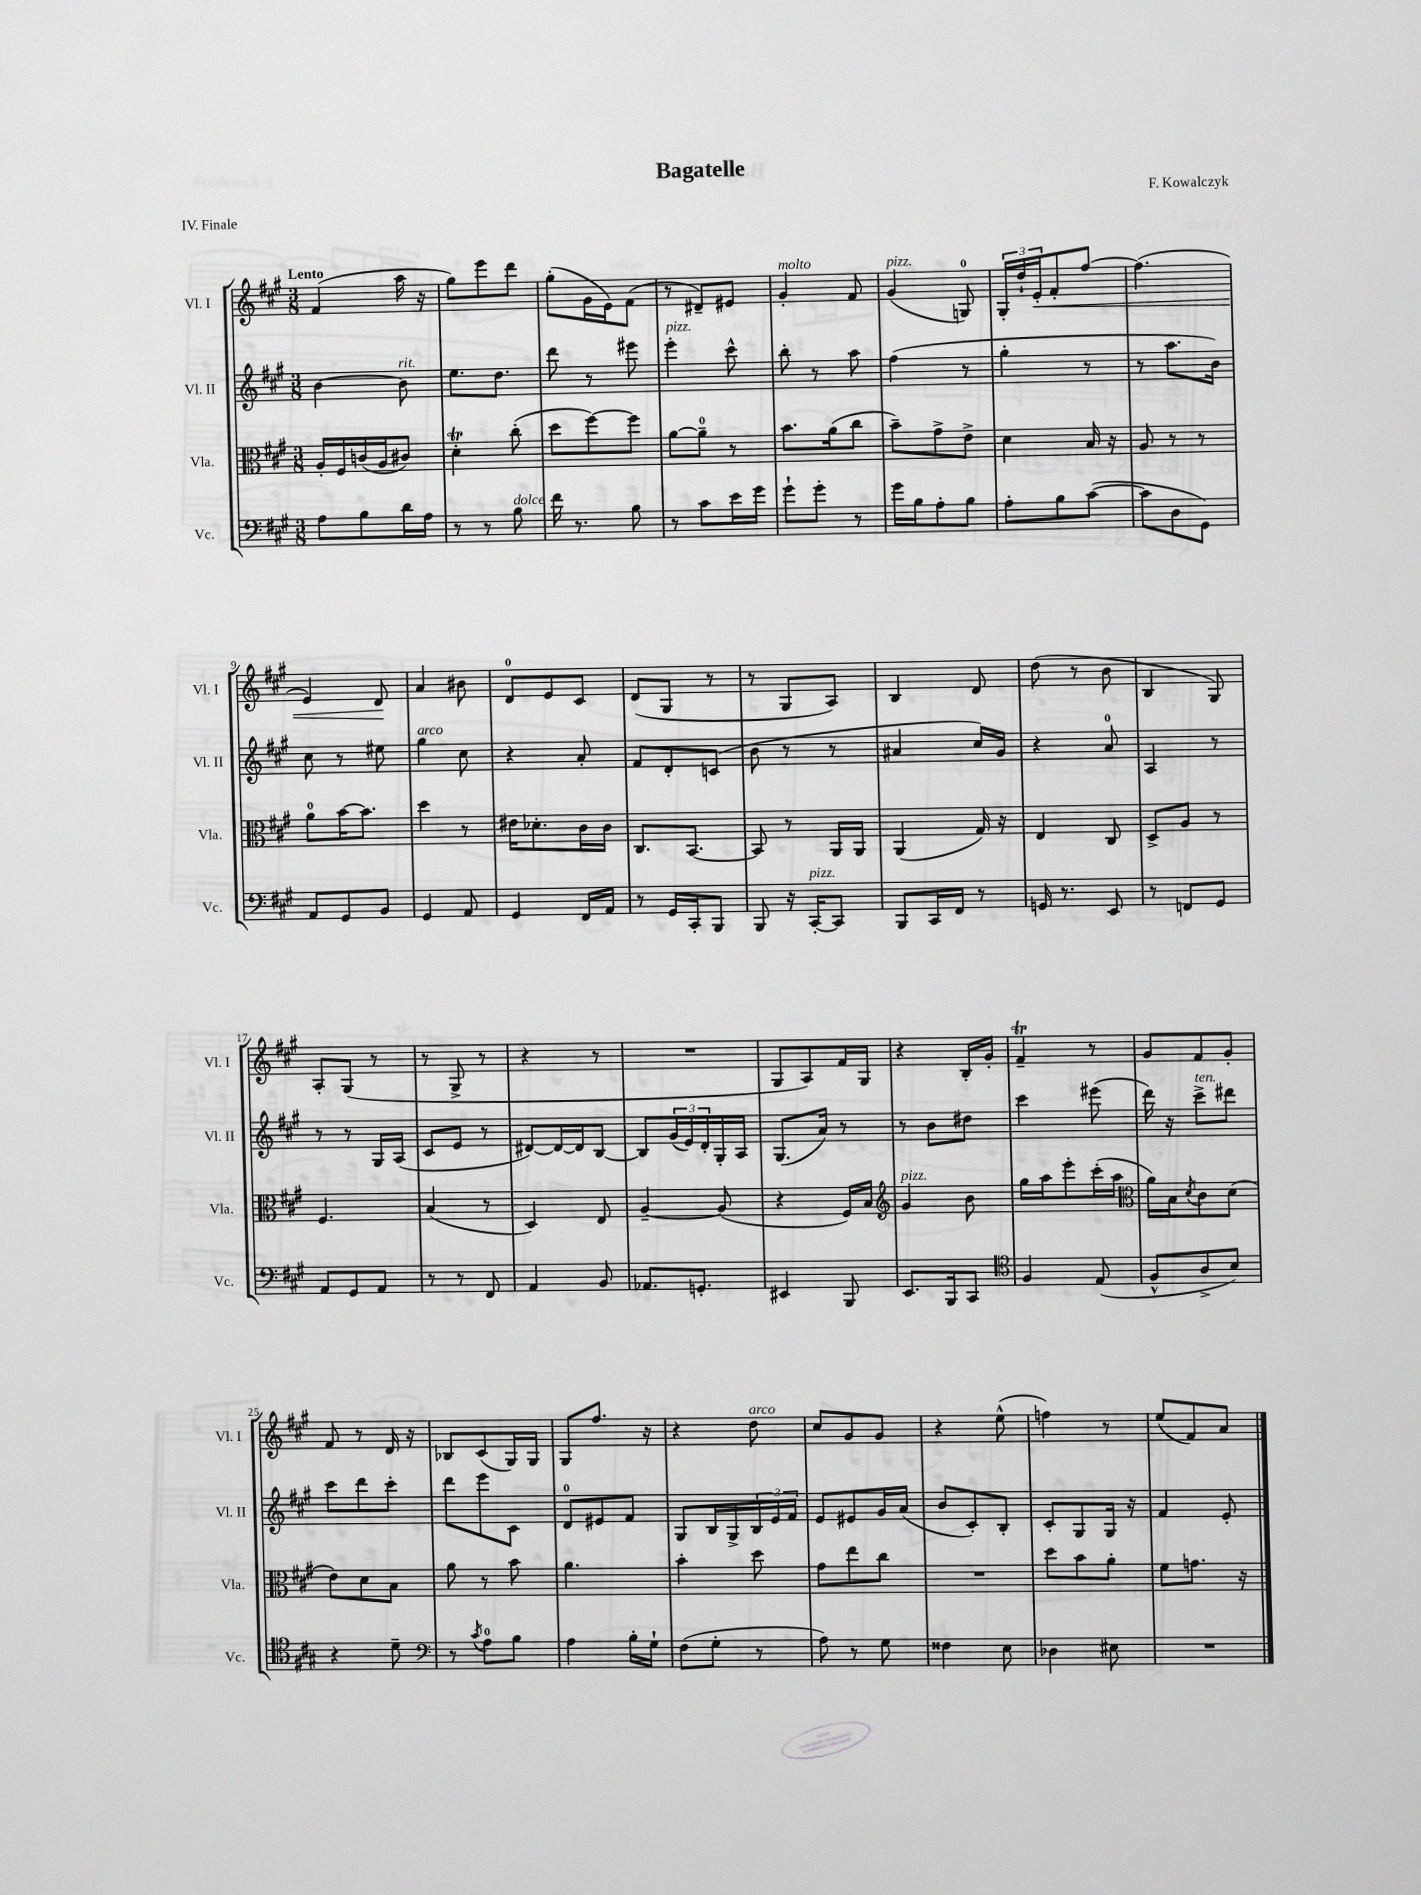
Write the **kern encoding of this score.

**kern	**kern	**kern	**kern
*staff4	*staff3	*staff2	*staff1
*clefF4	*clefC3	*clefG2	*clefG2
*k[f#c#g#]	*k[f#c#g#]	*k[f#c#g#]	*k[f#c#g#]
*M3/8	*M3/8	*M3/8	*M3/8
8A	16A'	[4b	(4f#
.	16F#	.	.
8B	(16c	.	.
.	16A	.	.
16d	8c#)	8b]	16aa
16A	.	.	16r
=	=	=	=
8r	4d'	8.ee	8gg#)
8r	.	.	8eee
.	.	8.dd	.
8B	(8cc#'	.	8ddd
=	=	=	=
16f#	8dd	8ddd	(8gg#'
8.r	.	.	.
.	[8ff#)	8r	16g#
.	.	.	16e)
8B	8ff#]	8eee#	(8f#
=	=	=	=
8r	[8a	4eee'	8r
8c#	8a~]	.	8d#~)
16e	8r	8ccc#^^	8e#
16g#	.	.	.
=	=	=	=
8g#`	8.b	8bb'	4g#'
8g#'	.	8r	.
.	(16a	.	.
8r	8cc#	8aa	8f#
=	=	=	=
16g#	8b~)	(4ff#	(4g#
16B	.	.	.
8A'	8g#^	.	.
8B	8e^	8r	8G)
=	=	=	=
8A'	4d	4gg#'	24G#'
.	.	.	24dd`
.	.	.	24e'
8B	.	.	8f#'
([8c#	16B	8r	[8ff#
.	16r	.	.
=	=	=	=
8c#]	8A	8r	(4.ff#]
8D	8r	8.aa	.
8GG#)	8r	.	.
.	.	16b)	.
=	=	=	=
8AA	8a	8cc#	4e)
8GG#	[16b	8r	.
.	8.b]	.	.
8BB	.	8ee#	8d
=	=	=	=
4GG#	4dd	4gg#	4a
8AA	8r	8cc#	8b#
=	=	=	=
4GG#	16e#	4r	8d
.	8.d-'	.	.
.	.	.	8e
16FF#	16c#	8a'	8c#
16AA	16c#	.	.
=	=	=	=
8r	8.C#	8f#	(8d
16GG#	.	8d'	8G#
16CC#'	[8.BB	.	.
8BBB	.	(8c	8r
=	=	=	=
8BBB	8BB]	8b	8r
16r	8r	8r	8G#
[16CC#'	.	.	.
8CC#]	16AA	8r	8A)
.	16AA	.	.
=	=	=	=
8BBB	(4AA	4a#	4B
16CC#	.	.	.
16FF#	.	.	.
8r	16G#)	16cc#)	8d
.	16r	16g#	.
=	=	=	=
16GG	4E	4r	(8dd
8.r	.	.	.
.	.	.	8r
8EE	8C#	8a	8b
=	=	=	=
8r	8D^	4A	4B
8FF	8A	.	.
8GG#	8r	8r	8G#)
=	=	=	=
8AA	4.F#	8r	8A'
8GG#	.	8r	(8G#
8AA	.	16G#	8r
.	.	(16A	.
=	=	=	=
8r	(4B	8c#	8r
8r	.	8e	8G#^
8FF#	8r	8r	8r
=	=	=	=
4AA	4D)	[8d#)	4r
.	.	16d#_	.
.	.	16d#]	.
8BB	8E	[8B	8r
=	=	=	=
8.AA-	[4A~	8B]	4.r
.	.	(24g#	.
.	.	24e)	.
8.GG'	.	.	.
.	.	24d'	.
.	(8A]	16G#'	.
.	.	16A	.
=	=	=	=
4EE#	4r	(8.G#	8G#
.	.	.	8A)
.	.	16a)	.
8BBB	16F#)	8r	16f#
.	16B	.	16G#
=	=	=	=
*	*clefG2	*	*
8.EE	4g#	8r	4r
.	.	8b	.
16BBB	.	.	.
8CC#	8b	8dd#	16B'
.	.	.	16g#'
=	=	=	=
*clefC4	*	*	*
4F#	16gg#	4ccc#	4f#~
.	16aa	.	.
.	8eee'	.	.
(8E	(16ccc#'	(8eee#	8r
.	16aa	.	.
=	=	=	=
*	*clefC3	*	*
8F#^^	16a)	16ddd)	8g#
.	16B	16r	.
.	8qd	.	.
8A^	8c#	8ccc#^	8f#
8B)	(8d	8ddd#	8g#'
=	=	=	=
4r	8e)	8ccc#	8f#
.	8d	8ddd	8r
8d~	8B	8ccc#'	16d
.	.	.	16r
=	=	=	=
*clefF4	*	*	*
8r	8a	8ddd	8B-
8qc#	.	.	.
8A	8r	8eee	(8c#
8B	8b	8c#	16G#)
.	.	.	16G#
=	=	=	=
4A	4.a	8d	8G#
.	.	8e#	8.ff#
16B'	.	8f#	.
16G#`	.	.	16r
=	=	=	=
(8F#	4b'	8G#	4r
8G#'	.	16B	.
.	.	16G#^	.
8r	8dd	24B	8dd
.	.	24e	.
.	.	24f#	.
=	=	=	=
8A)	8g#	8e	8cc#
8r	8ee	8e#	8g#
8G#	8cc#	16g#	8g#
.	.	(16a	.
=	=	=	=
4F##	4.r	8b	4r
.	.	8c#')	.
8E	.	8B'	(8ee^^
=	=	=	=
4D-	8dd	8c#'	4ff)
.	8b	8G#	.
8E#	8a'	16G#	8r
.	.	16r	.
=	=	=	=
4.r	8f#	4f#	(8ee
.	8.g	.	8f#)
.	.	8e'	8a
.	16r	.	.
==	==	==	==
*-	*-	*-	*-
